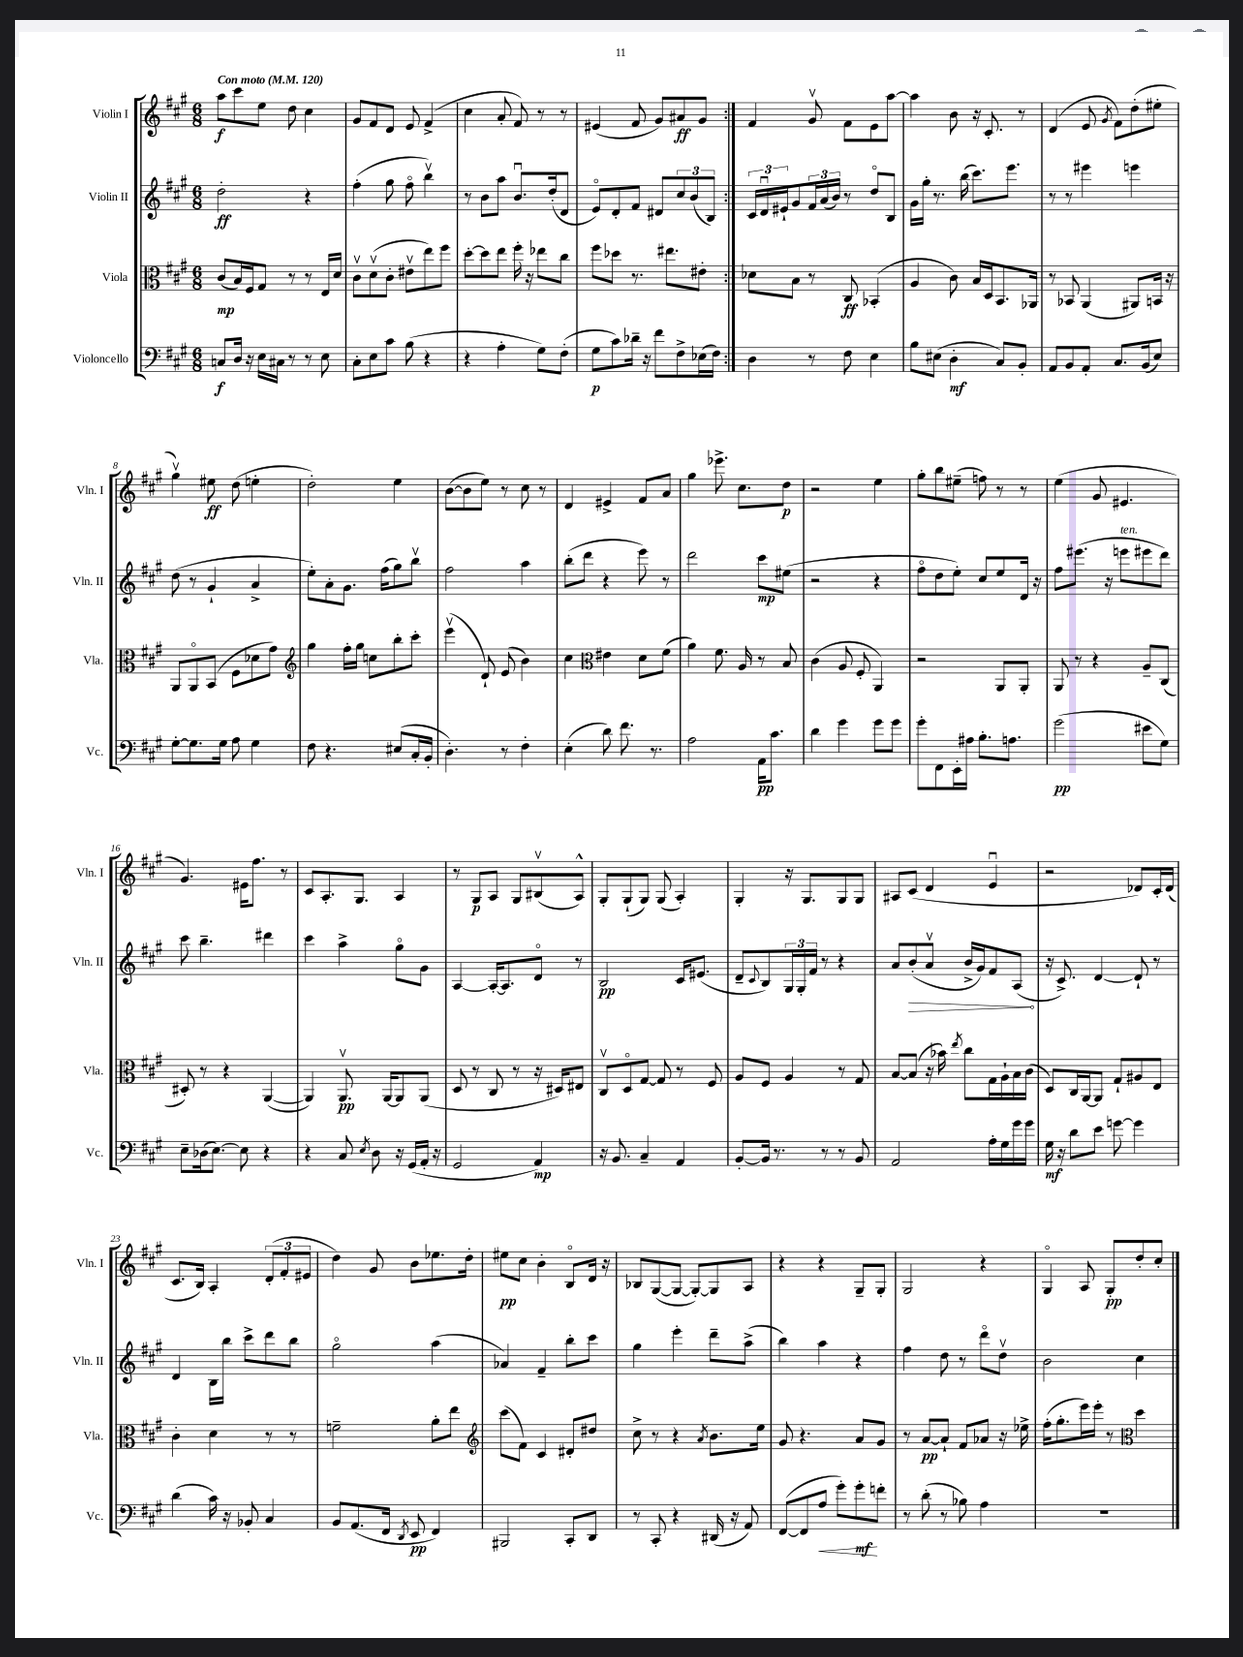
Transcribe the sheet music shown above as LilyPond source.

<<
\new StaffGroup <<
\new Staff = "s0" \with { instrumentName = "Violin I" shortInstrumentName = "Vln. I" } {
    \clef treble \key a \major \numericTimeSignature \time 6/8 \tempo "Con moto" 4 = 120
    \repeat volta 2 { a''8\f cis'''8 e''8 d''8 cis''4 |
    gis'8 fis'8 d'8 e'8 fis'4->( |
    cis''4 a'8-. fis'8) r8 r8 |
    eis'4( fis'8 gis'8) ais'8\ff gis'8 | }
    fis'4 gis'8\upbow fis'8 e'8 a''8~ |
    a''4 b'8 r16 cis'8.-. r8 |
    d'4( e'8 \acciaccatura { gis'8 } fis'8) d''8-.( eis''8-. |
    gis''4\upbow) eis''8\ff d''8( e''4-. |
    d''2-.) e''4 |
    b'8~( b'8 e''8) r8 cis''8 r8 |
    d'4 eis'4-> fis'8 a'8 |
    gis''4 ees'''8.-> cis''8. d''8\p |
    r2 e''4 |
    gis''8-. b''8 eis''8--( f''8) r8 r8 |
    e''4( gis'8 eis'4. |
    gis'4.) eis'16 fis''8. r8 |
    cis'8 a8.-. gis8. a4 |
    r8 gis8\p a8 gis8 bis8\upbow( a8-^) |
    gis8-. gis8-!( gis8) gis8( a4-.) |
    gis4-. r16 gis8. gis8 gis8 |
    ais8 cis'8( d'4 e'4\downbow |
    r2 des'8) cis'16-. des'16( |
    cis'8. b16) a4-. \tuplet 3/2 { d'8-.( fis'8-. eis'8 } |
    d''4) gis'8 b'8 ees''8. d''16-. |
    eis''8\pp cis''8 b'4-. b8\flageolet d'16 r16 |
    bes8 gis8~( gis8~ gis8~-.) gis8 a8 |
    r4 r4 gis8-- gis8-. |
    gis2 r4 |
    gis4\flageolet a8 gis8-.\pp d''8-. cis''8-. \bar "|." |
}
\new Staff = "s1" \with { instrumentName = "Violin II" shortInstrumentName = "Vln. II" } {
    \clef treble \key a \major \numericTimeSignature \time 6/8
    \repeat volta 2 { d''2-.\ff r4 |
    fis''4-.( gis''8 fis''8\flageolet b''4\upbow) |
    r8 b'8 a''8 b'8.\downbow d''16-.( d'8 |
    e'8\flageolet) d'8-. fis'8 dis'8 \tuplet 3/2 { cis''8 b'8( b8) } | }
    \tuplet 3/2 { cis'16 d'16\downbow eis'16-! } gis'8 \tuplet 3/2 { fis'16 a'16( b'16) } r8 d''8\flageolet b8 |
    gis'16 gis''16-. r8. b''16( cis'''8.) e'''8. |
    r8 r8 eis'''4 e'''4 |
    d''8( r8 gis'4-! a'4-> |
    e''8-.) a'8-. gis'8. fis''16( gis''8) b''8\upbow |
    fis''2 a''4 |
    b''8-.( d'''8 r4 e'''8) r8 |
    d'''2 cis'''8\mp eis''8( |
    r2 r4 |
    fis''8\flageolet d''8 e''8-.) cis''8 e''8 d'16 r16 |
    fis''8 eis'''8.( r16 e'''8^\markup { \italic "ten." } eis'''8 d'''8) |
    cis'''8 b''4.-- dis'''4 |
    cis'''4 a''4-> gis''8\flageolet gis'8 |
    a4~ a16~-. a8. d'8\flageolet r8 |
    b2\pp cis'16 eis'8.( |
    d'8-- \appoggiatura { cis'8 } b8) \tuplet 3/2 { gis16 gis16-. fis'16 } r8 r4 |
    a'8 \once \override Hairpin.circled-tip = ##t b'8-.\>( a'8\upbow b'16-> gis'16) fis'8 a8\!( |
    r16 cis'8.->) d'4~ d'8-! r8 |
    d'4 b16 b''16 cis'''8-> d'''8 b''8 |
    gis''2\flageolet a''4( |
    aes'4) fis'4-- b''8-. cis'''8 |
    gis''4 e'''4-. d'''8-- a''8->( |
    b''4) a''4 r4 |
    fis''4 d''8 r8 d'''8\flageolet d''8\upbow |
    b'2 cis''4 \bar "|." |
}
\new Staff = "s2" \with { instrumentName = "Viola" shortInstrumentName = "Vla." } {
    \clef alto \key a \major \numericTimeSignature \time 6/8
    \repeat volta 2 { cis'8\mp( b16) fis16 gis8 r8 r8 e16 d'16 |
    cis'8\upbow d'8\upbow( cis'8-. eis'8\upbow e''8) fis''8 |
    d''8~-. d''8 e''8 fis''16-. r16 ees''8 cis''8 |
    fis''8 des''8 r8. eis''8. eis'8-. | }
    des'8 b8 r8 cis8\ff bes,4-.( |
    a4 cis'8) b16 d16 b,8. aes,16 |
    r8 bes,8 a,4( ais,8) b,16 r16 |
    a,8 a,8\flageolet b,8( fis8 des'8 gis'8) |
    \clef treble gis''4 fis''16-. gis''16 c''8 b''8-. cis'''8-. |
    e'''4\upbow( d'8-!) e'8( b'4) |
    cis''4 \clef alto eis'4 d'8 fis'8( |
    a'4) fis'8. a16 r8 b8 |
    cis'4( a8 fis8-. a,4) |
    r2 a,8 a,8-. |
    a,8 r8 r4 a8-- cis8( |
    dis8-.) r8 r4 a,4~( |
    a,4) a,8.\upbow\pp a,16~ a,8 a,8( |
    d8 r8 cis8 r8 r16 dis16) eis8 |
    cis8\upbow d8\flageolet gis8~ gis8 r8 fis8 |
    a8 fis8 a4 r8 gis8 |
    b8~ b8( r16 bes'16) \acciaccatura { e''8 } cis''8 gis16 a16-! b16 cis'16( |
    d8) cis16 a,16~ a,8 gis8-! ais8 e8 |
    cis'4-. d'4 r8 r8 |
    f'2-- a'8-. e''8 |
    \clef treble cis'''8( fis'8) cis'4 dis'8-. dis''8 |
    cis''8-> r8 r4 \acciaccatura { a'8 } b'8. e''16 |
    gis'8 r4. a'8 gis'8 |
    r8 a'8~\pp a'8-! fis'8 aes'8 r16 ees''16-> |
    fis''16-.( gis''8.-. e'''16) e'''16-. r8 \clef alto d''4 \bar "|." |
}
\new Staff = "s3" \with { instrumentName = "Violoncello" shortInstrumentName = "Vc." } {
    \clef bass \key a \major \numericTimeSignature \time 6/8
    \repeat volta 2 { c8\f d16 r16 e16 cis16 r8 r8 e8 |
    cis8-. e8 cis'8 b8( r4 |
    r4 a4-. gis8) fis8-.( |
    gis8\p cis'8) des'16-- r16 fis'8 fis8-> ees16( fis16) | }
    d4 r8 fis8 e4 |
    b8 eis8( d4-.\mf cis8) b,8-. |
    a,8 b,8 a,8-. cis8. b,16( e8) |
    gis8~-. gis8. gis16 a8 gis4 |
    fis8 r4. eis8( cis16-. b,16-. |
    d4.-.) r8 fis4-. |
    e4-.( d'8) fis'8. r8. |
    a2 a,16\pp cis'8. |
    d'4 gis'4 gis'8 gis'8 |
    gis'8-. fis,8 e,16-. ais16 b8.-. a8. |
    gis'2\pp( eis'8 gis8) |
    e8-- des16( e8.~) e8 r4 |
    r4 cis8 \acciaccatura { e8 } d8 r16 gis,16( a,16-. r16 |
    gis,2 a,4\mp) |
    r16 b,8. cis4-- a,4 |
    b,8~-. b,16 r8. r8 r8 b,8 |
    a,2 a16-. gis16 gis'16 gis'16 |
    gis16\mf r16 d'8 e'8 g'8~ g'4 |
    d'4( cis'16) r16 bes,8-. cis4 |
    b,8 a,8.( fis,16 \acciaccatura { d,8 } e,8\pp fis,4) |
    bis,,2 cis,8-. d,8 |
    r8 cis,8-. r4 dis,16( r16 a,8) |
    fis,8~( fis,8 a8\< gis'8-.) gis'8-.\mf\! f'8-. |
    r8 d'8-.( r8 bes8) a4 |
    R2. \bar "|." |
}
>>
>>
